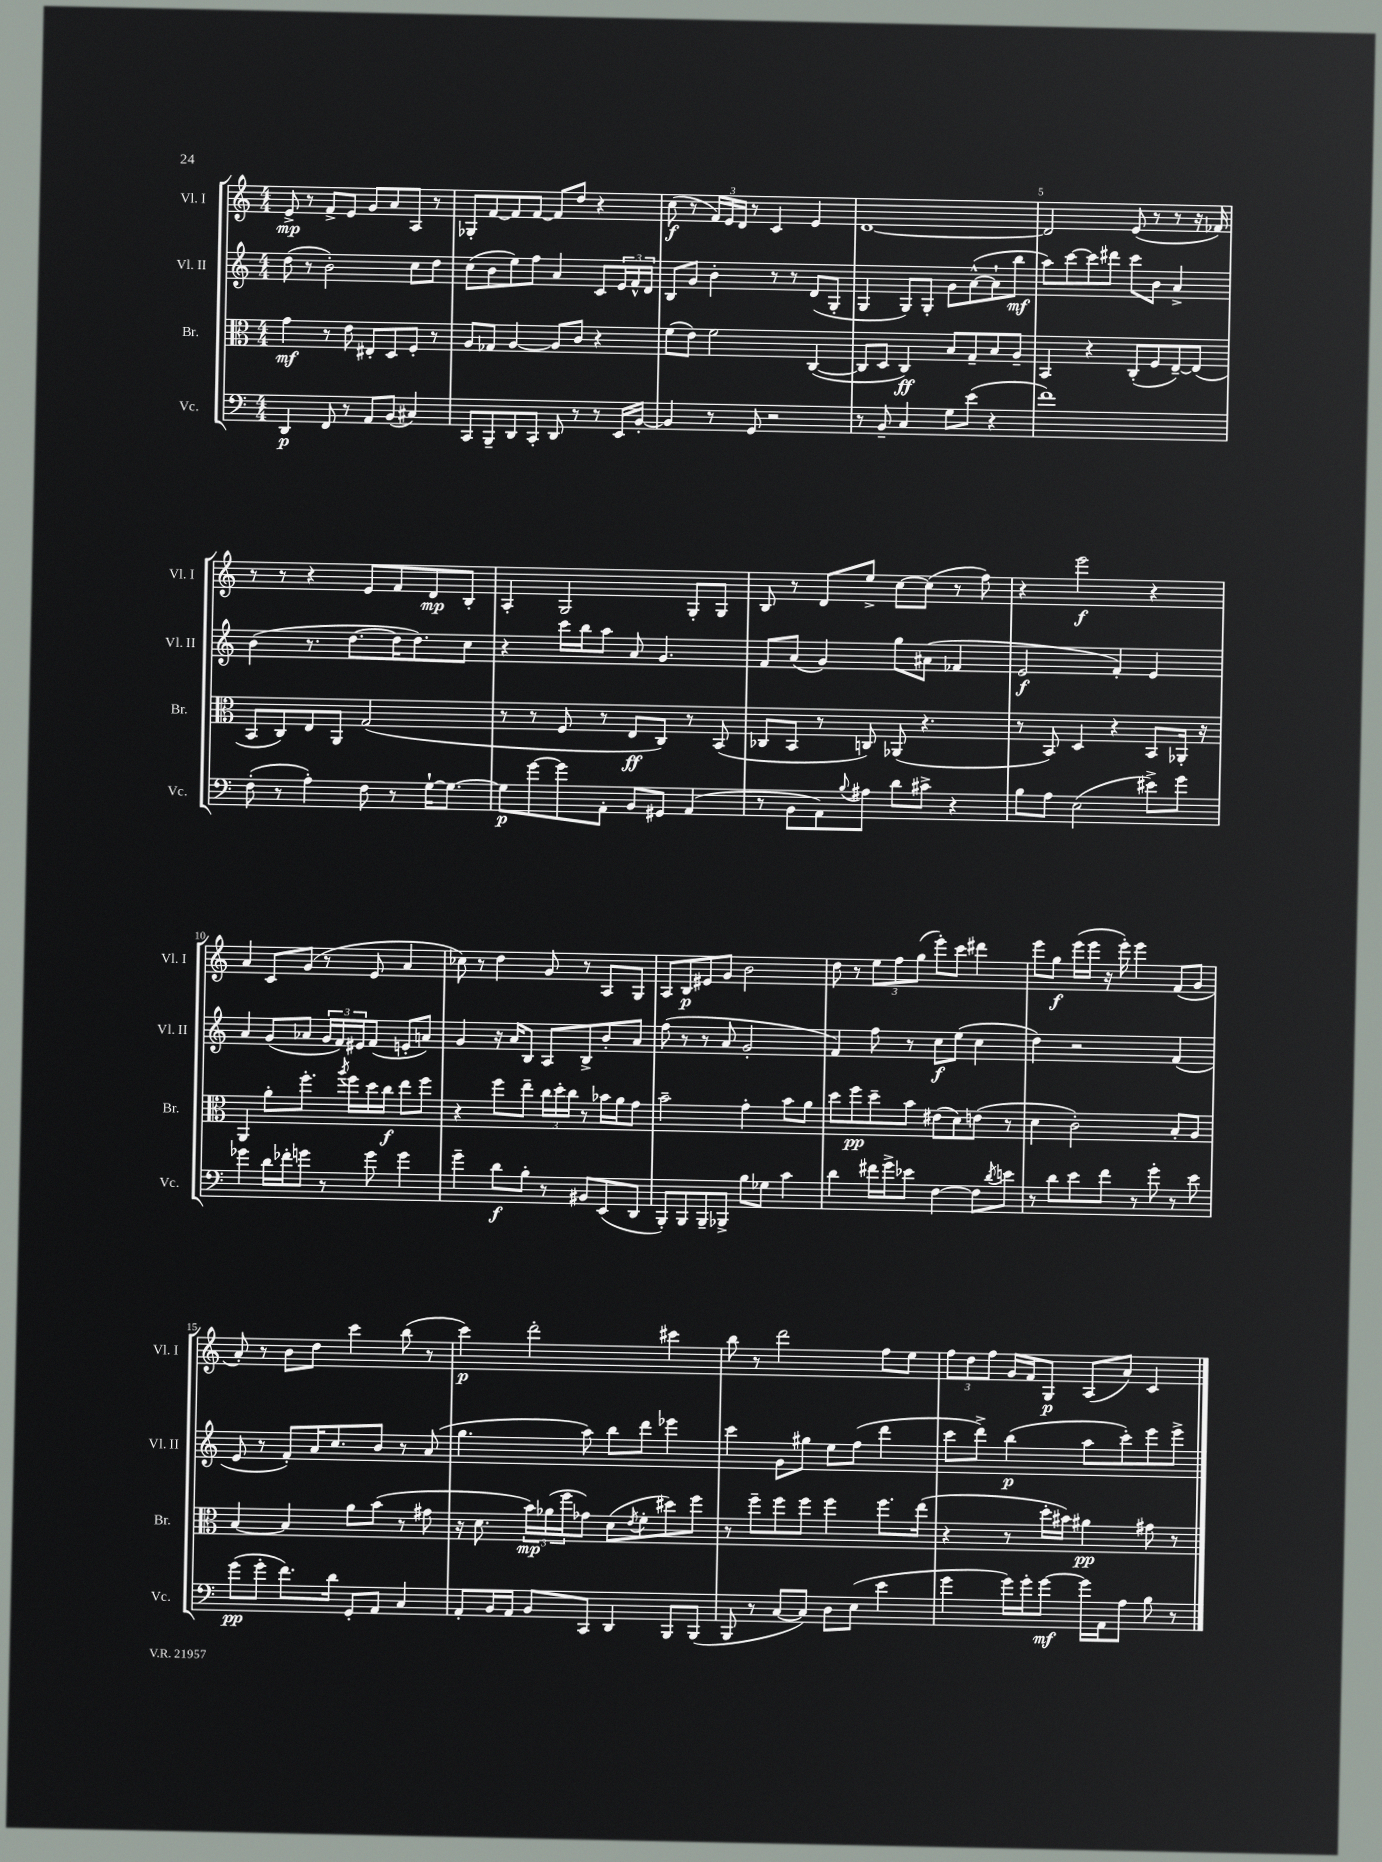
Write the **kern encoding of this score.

**kern	**dynam	**kern	**dynam	**kern	**dynam	**kern	**dynam
*part4	*part4	*part3	*part3	*part2	*part2	*part1	*part1
*staff4	*staff4	*staff3	*staff3	*staff2	*staff2	*staff1	*staff1
*I"Vc.	*	*I"Br.	*	*I"Vl. II	*	*I"Vl. I	*
*I'Vc.	*	*I'Br.	*	*I'Vl. II	*	*I'Vl. I	*
*clefF4	*	*clefC3	*	*clefG2	*	*clefG2	*
*k[]	*	*k[]	*	*k[]	*	*k[]	*
*M4/4	*	*M4/4	*	*M4/4	*	*M4/4	*
=1	=1	=1	=1	=1	=1	=1	=1
4DD/	p	4g\	mf	(8dd\	.	8e^/	mp
.	.	.	.	8r	.	8r	.
8FF/	.	8r	.	2b'\)	.	8f^/L	.
8r	.	8e\	.	.	.	8e/J	.
8AA/L	.	8E#X'/L	.	.	.	8g/L	.
(8BB/J	.	8D/	.	.	.	8a/	.
4C#X/)	.	8F'/J	.	8cc\L	.	8A/J	.
.	.	8r	.	8dd\J	.	8r	.
=2	=2	=2	=2	=2	=2	=2	=2
8CC/L	.	8A/L	.	(8cc\L	.	8G-X'/L	.
8BBB~/	.	8G-X/J	.	8b\	.	[8f/	.
8DD/	.	[4A/	.	8ee\)	.	8f/]	.
8CC'/J	.	.	.	8ff\J	.	[8f/J	.
8DD/	.	8A/L]	.	4a/	.	8f/L]	.
8r	.	8c/J	.	.	.	8dd/J	.
8r	.	4r	.	8c/L	.	4r	.
16EE/LL	.	.	.	24e/L	.	.	.
.	.	.	.	24f^^/	.	.	.
[16BB'/JJ	.	.	.	.	.	.	.
.	.	.	.	24d/JJ	.	.	.
=3	=3	=3	=3	=3	=3	=3	=3
4BB/]	.	(8f\L	.	8B/L	.	(8cc\	f
.	.	8e\J)	.	8g/J	.	8r	.
8r	.	2f\	.	4b'\	.	24f/LL)	.
.	.	.	.	.	.	24e/	.
.	.	.	.	.	.	24d/JJ	.
8GG/	.	.	.	.	.	8r	.
2r	.	.	.	8r	.	4c/	.
.	.	.	.	8r	.	.	.
.	.	([4C/	.	(8d/L	.	4e/	.
.	.	.	.	8G'/J	.	.	.
=4	=4	=4	=4	=4	=4	=4	=4
8r	.	8C/L]	.	4G/	.	[1d	.
8BB~/	.	8D/J	.	.	.	.	.
4C/	.	4C/)	ff	8G/L)	.	.	.
.	.	.	.	8G'/J	.	.	.
8G\L	.	8B/L	.	8g\L	.	.	.
(8e\J	.	8G~/	.	([8a^^\	.	.	.
4r	.	8B/	.	8a`\]	.	.	.
.	.	8A~/J	.	8bb\J	mf	.	.
=5	=5	=5	=5	=5	=5	=5	=5
1f)	.	4BB/	.	8aa\L)	.	2d/]	.
.	.	.	.	[8ccc\	.	.	.
.	.	4r	.	8ccc\]	.	.	.
.	.	.	.	8ddd#X\J	.	.	.
.	.	(8C'/L	.	8ccc\L	.	(8e/	.
.	.	8F/	.	8b\J	.	8r	.
.	.	[8E~/)	.	4a^/	.	8r	.
.	.	(8E/J]	.	.	.	16r	.
.	.	.	.	.	.	16f-X/)	.
!!LO:LB:g=z
=6	=6	=6	=6	=6	=6	=6	=6
(8F'\	.	8BB/L	.	(4b\	.	8r	.
8r	.	8C/)	.	.	.	8r	.
4A'\)	.	8E/	.	8.r	.	4r	.
.	.	8AA/J	.	.	.	.	.
.	.	.	.	[8.dd\L	.	.	.
8F\	.	(2G/	.	.	.	8e/L	.
8r	.	.	.	16dd\K]	.	8f/	.
.	.	.	.	8.dd\)	.	.	.
[16G`\KL	.	.	.	.	.	8d/	mp
8.G\J_	.	.	.	.	.	.	.
.	.	.	.	8cc\J	.	8B'/J	.
=7	=7	=7	=7	=7	=7	=7	=7
8G\L]	p	8r	.	4r	.	4A'/	.
[8g\	.	8r	.	.	.	.	.
8g\]	.	8F/	.	16ccc\LL	.	2G/	.
.	.	.	.	16bb\J	.	.	.
8AA'\J	.	8r	.	8aa\J	.	.	.
8BB/L	.	8E/L	ff	8a/	.	.	.
8GG#X/J	.	8C/J)	.	4.g/	.	.	.
(4AA/	.	8r	.	.	.	8G'/L	.
.	.	(8BB/	.	.	.	8G/J	.
=8	=8	=8	=8	=8	=8	=8	=8
8r	.	8C-X/L	.	8f/L	.	8B/	.
8BB\L	.	8BB/J	.	(8a/J	.	8r	.
8AA\)	.	8r	.	4g/)	.	8d/L	.
8qqB/	.	.	.	.	.	.	.
8A#X\J	.	8Cn/)	.	.	.	8ee^/J	.
8d\L	.	(8AA-X/	.	8gg\L	.	[8cc\L	.
8c#X^\J	.	4.r	.	(8a#X\J	.	(8cc\J]	.
4r	.	.	.	4f-X/	.	8r	.
.	.	.	.	.	.	8ff\)	.
=9	=9	=9	=9	=9	=9	=9	=9
8B\L	.	8r	.	2e/	f	4r	.
8A\J	.	8BB/)	.	.	.	.	.
(2E\	.	4D/	.	.	.	2eee\	f
.	.	4r	.	4f'/)	.	.	.
8e#X^\L)	.	8BB/L	.	4e/	.	4r	.
8g\J	.	16AA-X'/Jk	.	.	.	.	.
.	.	16r	.	.	.	.	.
!!LO:LB:g=z
=10	=10	=10	=10	=10	=10	=10	=10
4g-X\	.	4AA/	.	4a/	.	4a/	.
16d\LL	.	8a'\L	.	(8g/L	.	8c/L	.
16f-X'\J	.	.	.	.	.	.	.
8gn\J	.	8.ff'\J	.	8a-X/J	.	(8g/J	.
8r	.	.	.	24g/LL	.	8r	.
.	.	.	.	24f/)	.	.	.
.	.	8qaa/	.	.	.	.	.
.	.	16ff\LL	.	.	.	.	.
.	.	.	.	24e#X/J	.	.	.
8g\	.	16dd\	.	(8f/J	.	8e/	.
.	.	16cc\JJ	f	.	.	.	.
4g\	.	8ee\L	.	8en'/L	.	4a/	.
.	.	8ff\J	.	8an/J)	.	.	.
=11	=11	=11	=11	=11	=11	=11	=11
4g~\	.	4r	.	4g/	.	8cc-X\)	.
.	.	.	.	.	.	8r	.
8d\L	f	8ff\L	.	16r	.	4dd\	.
.	.	.	.	16a/KL	.	.	.
8B'\J	.	8ee~\J	.	8B/J	.	.	.
8r	.	24cc\LL	.	8A/L	.	8g/	.
.	.	24dd'\	.	.	.	.	.
.	.	24cc\JJ	.	.	.	.	.
8BB#X/L	.	8r	.	8B^/	.	8r	.
(8EE/	.	16b-X\LL	.	8b'/	.	8A/L	.
.	.	16a\J	.	.	.	.	.
8DD/J	.	8g\J	.	8a/J	.	8G/J	.
=12	=12	=12	=12	=12	=12	=12	=12
8BBB'/L)	.	2b~\	.	(8ff\	.	8A/L	.
8BBB/	.	.	.	8r	.	8B/	p
8BBB~/	.	.	.	8r	.	8e#X/	.
8BBB-X^/J	.	.	.	8a/	.	8g/J	.
8B\L	.	4g'\	.	2g'/	.	2b\	.
8G-X\J	.	.	.	.	.	.	.
4c\	.	8b\L	.	.	.	.	.
.	.	8a\J	.	.	.	.	.
=13	=13	=13	=13	=13	=13	=13	=13
4d\	.	8dd\L	.	4f/)	.	8dd\	.
.	.	8ff\	pp	.	.	8r	.
16f#X\LL	.	8dd~\	.	8ff\	.	12ee\L	.
16g^\J	.	.	.	.	.	.	.
.	.	.	.	.	.	12ff\	.
8e-X\J	.	8b\J	.	8r	.	.	.
.	.	.	.	.	.	(12gg\J	.
[4F\	.	(8e#X\L	.	8cc\L	f	8eee'\L)	.
.	.	8d\)	.	(8ee\J	.	8ccc\J	.
8F\L]	.	(8en\J	.	4cc\	.	4ddd#X\	.
8qd/	.	.	.	.	.	.	.
8en\J	.	8r	.	.	.	.	.
=14	=14	=14	=14	=14	=14	=14	=14
8r	.	4d\	.	4dd\)	.	8eee\L	.
8d\L	.	.	.	.	.	8gg\J	f
8e\	.	2c'\)	.	2r	.	(16eee\LL	.
.	.	.	.	.	.	16eee\JJ	.
8f\J	.	.	.	.	.	16r	.
.	.	.	.	.	.	16eee'\)	.
8r	.	.	.	.	.	4eee\	.
8g'\	.	.	.	.	.	.	.
8r	.	8B'/L	.	(4f/	.	(8f/L	.
8e\	.	8A/J	.	.	.	8g/J	.
!!LO:LB:g=z
=15	=15	=15	=15	=15	=15	=15	=15
(8g\L	pp	[4B/	.	8e/	.	8a'/)	.
8g'\J	.	.	.	8r	.	8r	.
8.f\L)	.	4B/]	.	8f'/L)	.	8b\L	.
.	.	.	.	16a/K	.	8dd\J	.
16d\Jk	.	.	.	8.cc/	.	.	.
8GG'/L	.	8a\L	.	.	.	4ccc\	.
8AA/J	.	(8b\J	.	8b/J	.	.	.
4C/	.	8r	.	8r	.	(8bb\	.
.	.	8g#X\	.	(8a/	.	8r	.
=16	=16	=16	=16	=16	=16	=16	=16
8AA'/L	.	16r	.	4.gg\	.	4ccc\)	p
.	.	8.d\	.	.	.	.	.
16BB/L	.	.	.	.	.	.	.
16AA/JJ	.	.	.	.	.	.	.
8BB/L	.	24b\LL)	mp	.	.	2ddd'\	.
.	.	(24a-X\	.	.	.	.	.
.	.	24ff\J	.	.	.	.	.
8CC/J	.	8g-X\J)	.	8aa\)	.	.	.
4DD/	.	(8d\L	.	8bb\L	.	.	.
.	.	8qe/	.	.	.	.	.
.	.	8f'\	.	8ddd\J	.	.	.
8BBB/L	.	8dd#X\)	.	4eee-X\	.	4ccc#X\	.
(8BBB/J	.	8ff\J	.	.	.	.	.
=17	=17	=17	=17	=17	=17	=17	=17
8BBB/	.	8r	.	4ccc\	.	8bb\	.
8r	.	8ff~\L	.	.	.	8r	.
[8C/L	.	8ff\	.	8g\L	.	2ddd\	.
8C/J])	.	8ff\J	.	8gg#X\J	.	.	.
8D\L	.	4ff\	.	8ee\L	.	.	.
(8E\J	.	.	.	(8ff\J	.	.	.
4e\	.	8.ff\L	.	4ddd\	.	8ff\L	.
.	.	.	.	.	.	8ee\J	.
.	.	(16ee\Jk	.	.	.	.	.
=18	=18	=18	=18	=18	=18	=18	=18
4g\	.	4r	.	8ccc\L	.	12ff\L	.
.	.	.	.	.	.	12dd\	.
.	.	.	.	8ddd^\J)	.	.	.
.	.	.	.	.	.	12ff\J	.
16g\LL)	.	8r	.	(4bb\	p	16g/LL	.
16g'\J	.	.	.	.	.	16f/J	.
[8g\J	mf	16dd'\LL	.	.	.	8G/J	p
.	.	16b#X\JJ)	.	.	.	.	.
16g\LL]	.	4a#X\	pp	8aa\L	.	(8A/L	.
16AA\J	.	.	.	.	.	.	.
8A\J	.	.	.	8ccc'\)	.	8a/J)	.
8B\	.	8g#X\	.	8eee\	.	4c/	.
8r	.	8r	.	8eee^\J	.	.	.
==	==	==	==	==	==	==	==
*-	*-	*-	*-	*-	*-	*-	*-
